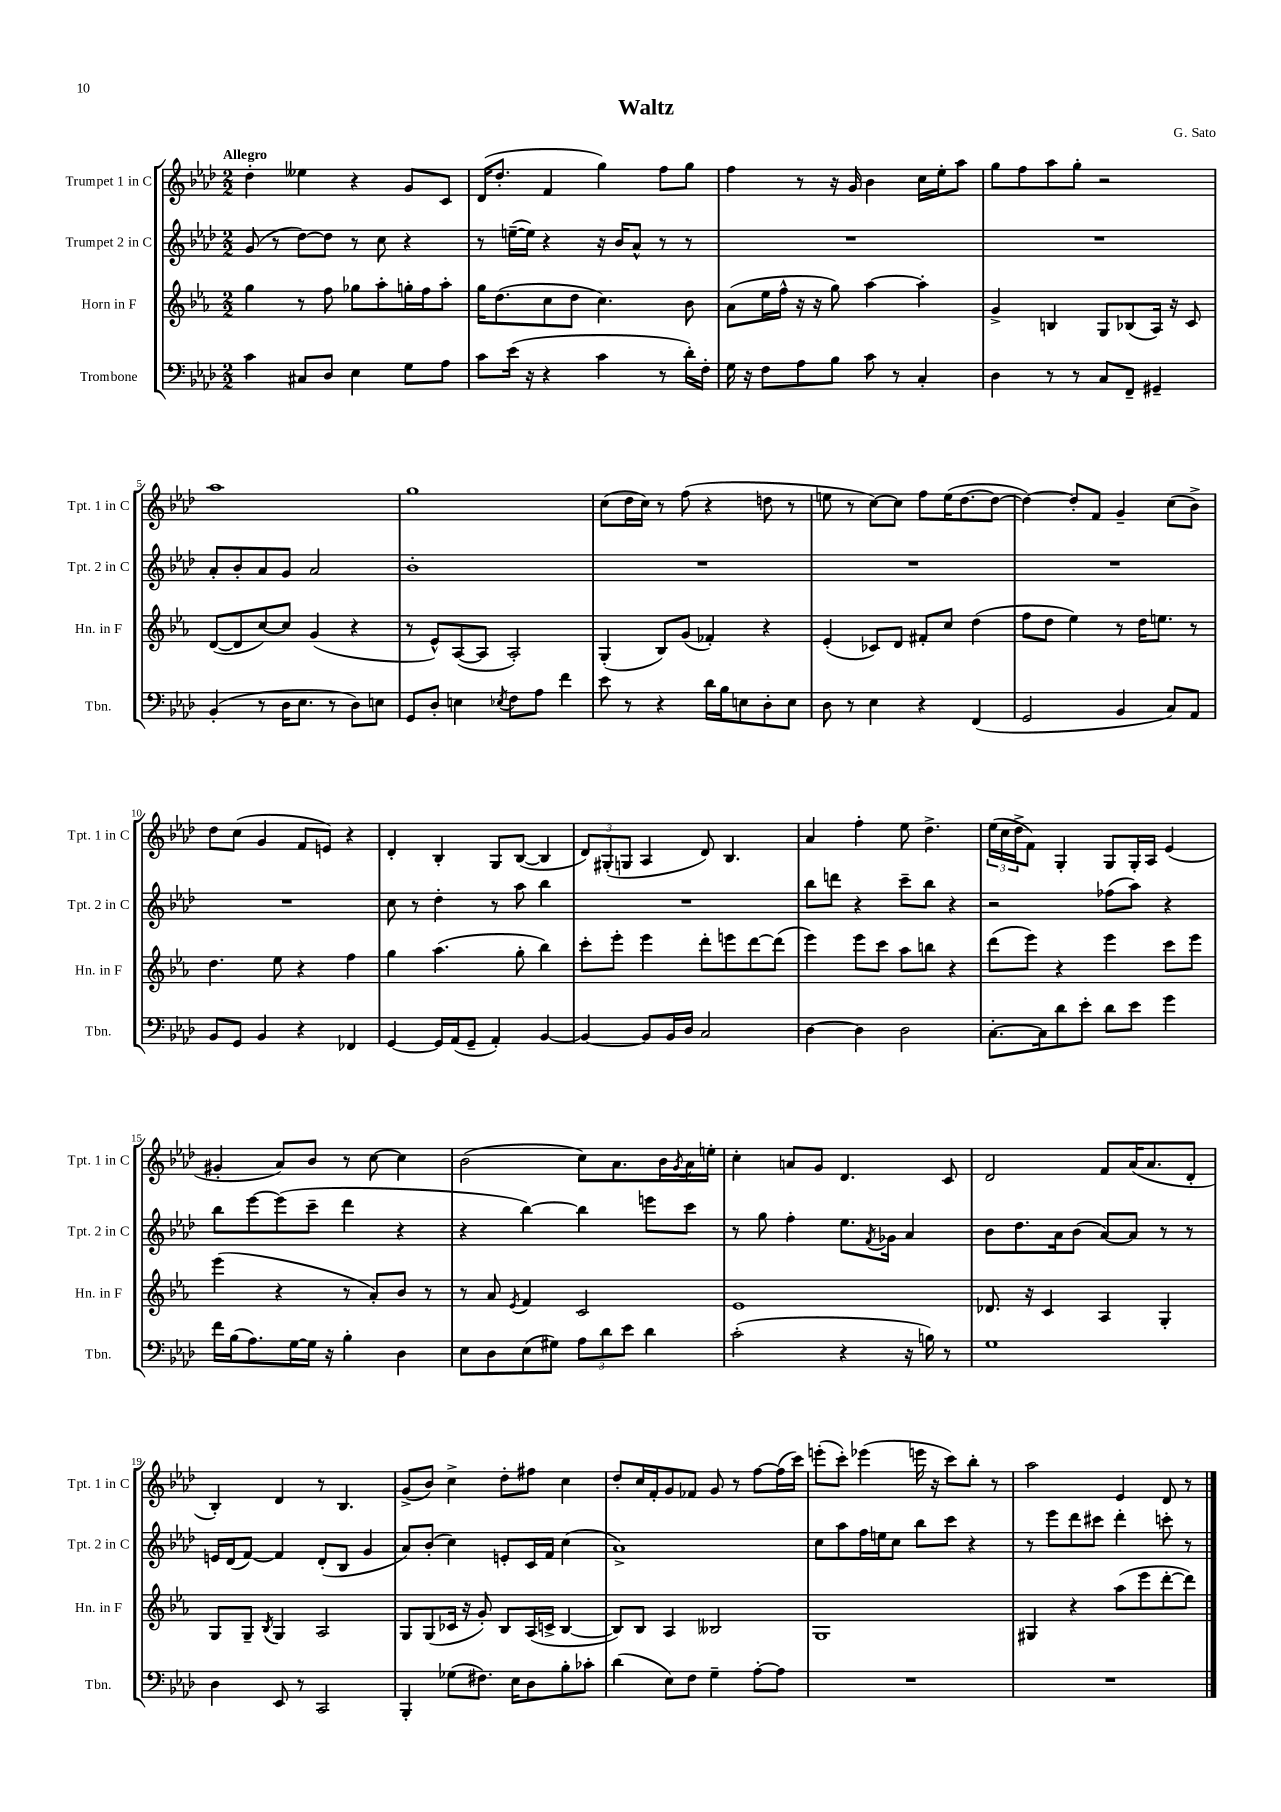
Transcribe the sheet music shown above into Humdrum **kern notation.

**kern	**kern	**kern	**kern
*staff4	*staff3	*staff2	*staff1
*clefF4	*clefG2	*clefG2	*clefG2
*k[b-e-a-d-]	*k[b-e-a-]	*k[b-e-a-d-]	*k[b-e-a-d-]
*M2/2	*M2/2	*M2/2	*M2/2
4c	4gg	(8g	4dd-'
.	.	8r	.
8C#	8r	[8dd-)	4ee--
8D-	8ff	8dd-]	.
4E-	8gg-	8r	4r
.	8aa-'	8cc	.
8G	16gg'	4r	8g
.	16ff	.	.
8A-	8aa-'	.	8c
=	=	=	=
8c	16gg	8r	(16d-
.	(8.dd	.	8.dd-'
(16e-	.	([16ee~	.
16r	.	16ee])	.
4r	8cc	4r	4f
.	8dd	.	.
4c	4.cc)	16r	4gg)
.	.	16b-	.
.	.	8a-^^	.
8r	.	8r	8ff
16d-')	8b-	8r	8gg
16F'	.	.	.
=	=	=	=
16G	(8a-	1r	4ff
16r	.	.	.
8F	16ee-	.	.
.	16ff^^	.	.
8A-	16r	.	8r
.	16r	.	.
8B-	8gg)	.	16r
.	.	.	16g
8c	[4aa-	.	4b-
8r	.	.	.
4C'	4aa-']	.	16cc
.	.	.	16ee-'
.	.	.	8aa-
=	=	=	=
4D-	4g^	1r	8gg
.	.	.	8ff
8r	4B	.	8aa-
8r	.	.	8gg'
8C	8G	.	2r
8FF~	(8B-	.	.
4GG#~	16A-)	.	.
.	16r	.	.
.	8c	.	.
=	=	=	=
(4BB-'	([8d	8a-'	1aa-
.	8d]	8b-'	.
8r	[8cc)	8a-	.
16D-	8cc]	8g	.
8.E-	.	.	.
.	(4g	2a-	.
8r	.	.	.
8D-)	4r	.	.
8E	.	.	.
=	=	=	=
8GG	8r	1b-'	1gg
8D-'	8e-^^)	.	.
4E	([8A-	.	.
.	8A-]	.	.
8qE-	.	.	.
8F	2A-')	.	.
8A-	.	.	.
4f	.	.	.
=	=	=	=
8e-	(4G'	1r	(8cc
8r	.	.	16dd-
.	.	.	16cc)
4r	8B-)	.	8r
.	(8g	.	(8ff
16d-	4f-')	.	4r
16B-	.	.	.
8E	.	.	.
8D-'	4r	.	8dd
8E	.	.	8r
=	=	=	=
8D-	(4e-'	1r	8ee
8r	.	.	8r
4E-	8c-)	.	[8cc)
.	8d	.	8cc]
4r	8f#'	.	8ff
.	8cc	.	(16ee
.	.	.	[8.dd-
(4FF	(4dd	.	.
.	.	.	8dd-_
=	=	=	=
2GG	8ff	1r	4dd-_)
.	8dd	.	.
.	4ee-)	.	8dd-']
.	.	.	8f
4BB-	8r	.	4g~
.	16dd	.	.
.	8.ee	.	.
8C)	.	.	(8cc
8AA-	8r	.	8b-^)
=	=	=	=
8BB-	4.dd	1r	8dd-
8GG	.	.	(8cc
4BB-	.	.	4g
.	8ee-	.	.
4r	4r	.	8f
.	.	.	8e)
4FF-	4ff	.	4r
=	=	=	=
[4GG	4gg	8cc	4d-'
.	.	8r	.
16GG]	(4.aa-	4dd-'	4B-'
(16AA-	.	.	.
8GG~	.	.	.
4AA-')	.	8r	8G
.	8gg'	8aa-	([8B-
[4BB-	4bb-)	4bb-	4B-]
=	=	=	=
4BB-_	8ccc'	1r	12d-)
.	.	.	(12G#'
.	8eee-'	.	.
.	.	.	12G
8BB-]	4eee-	.	4A-
16BB-	.	.	.
16D-	.	.	.
2C	8ddd'	.	8d-)
.	8eee	.	4.B-
.	[8ddd	.	.
.	(8ddd]	.	.
=	=	=	=
[4D-	4eee-)	8bb-	4a-
.	.	8ddd	.
4D-]	8eee-	4r	4ff'
.	8ccc	.	.
2D-	8aa-	8ccc~	8ee-
.	8bb	8bb-	4.dd-^
.	4r	4r	.
=	=	=	=
[8.C'	(8ddd	2r	(24ee-
.	.	.	24cc
.	.	.	24dd-^
.	8eee-)	.	8f)
16C]	.	.	.
8d-	4r	.	4G'
8e-'	.	.	.
8d-	4eee-	(8ff-	8G
8e-	.	8aa-)	16G'
.	.	.	16A-
4g	8ccc	4r	(4e-
.	8eee-	.	.
=	=	=	=
16f	(4eee-	8bb-	4g#'
(16B-	.	.	.
8.A-)	.	[8eee-	.
.	4r	(8eee-]	8a-)
[16G	.	.	.
16G]	.	8ccc~	8b-
16r	.	.	.
4B-'	8r	4ddd-	8r
.	8a-')	.	[8cc
4D-	8b-	4r	4cc]
.	8r	.	.
=	=	=	=
8E-	8r	4r	(2b-
8D-	8a-	.	.
.	8qe-	.	.
(8E-	4f	[4bb-)	.
8G#)	.	.	.
12A-	2c	4bb-]	8cc)
12d-	.	.	.
.	.	.	8.a-
12e-	.	.	.
4d-	.	8eee	.
.	.	.	16b-
.	.	.	8qg
.	.	8ccc	16a-
.	.	.	16ee'
=	=	=	=
(2c'	1e-	8r	4cc'
.	.	8gg	.
.	.	4ff'	8a
.	.	.	8g
4r	.	8.ee-	4.d-
.	.	8qf	.
.	.	16g-	.
16r	.	4a-	.
16B)	.	.	.
8r	.	.	8c
=	=	=	=
1G	8.d-	8b-	2d-
.	.	8.dd-	.
.	16r	.	.
.	4c	.	.
.	.	16a-	.
.	.	(8b-	.
.	4A-	[8a-)	8f
.	.	8a-]	(16a-
.	.	.	8.a-
.	4G'	8r	.
.	.	8r	8d-'
=	=	=	=
4D-	8G	16e	4B-')
.	.	(16d-	.
.	8G~	[8f)	.
.	8qB-	.	.
8EE-	4G	4f]	4d-
8r	.	.	.
2CC	2A-	(8d-'	8r
.	.	8B-	4.B-
.	.	4g	.
=	=	=	=
4BBB-'	8G	8a-)	(8g^
.	(8G	(8b-'	8b-)
(8G-	16c-	4cc)	4cc^
.	16r	.	.
8.F#)	8g')	.	.
.	8B-	8e'	8dd-'
16E-	.	.	.
8D-	(16A-	16c	8ff#
.	16c^	16f	.
8B-'	[4B-	(4cc	4cc
8c-'	.	.	.
=	=	=	=
(4d-	8B-])	1a-^)	8dd-'
.	8B-	.	16cc
.	.	.	16f'
8E-)	4A-	.	8g
8F	.	.	8f-
4G~	2B--	.	8g
.	.	.	8r
[8A-'	.	.	[8ff
8A-]	.	.	(16ff]
.	.	.	16ccc)
=	=	=	=
1r	1G	8cc	(8eee'
.	.	8aa-	8ccc')
.	.	16ff	(4eee-
.	.	16ee	.
.	.	8cc	.
.	.	8bb-	16eee
.	.	.	16r
.	.	8ccc	8ccc)
.	.	4r	8bb-'
.	.	.	8r
=	=	=	=
1r	4G#	8r	2aa-
.	.	8eee-	.
.	4r	8ddd-	.
.	.	8ccc#	.
.	(8aa-	4ddd-'	4e-
.	8eee-	.	.
.	[8ddd'	8ccc'	8d-
.	8ddd])	8r	8r
==	==	==	==
*-	*-	*-	*-
